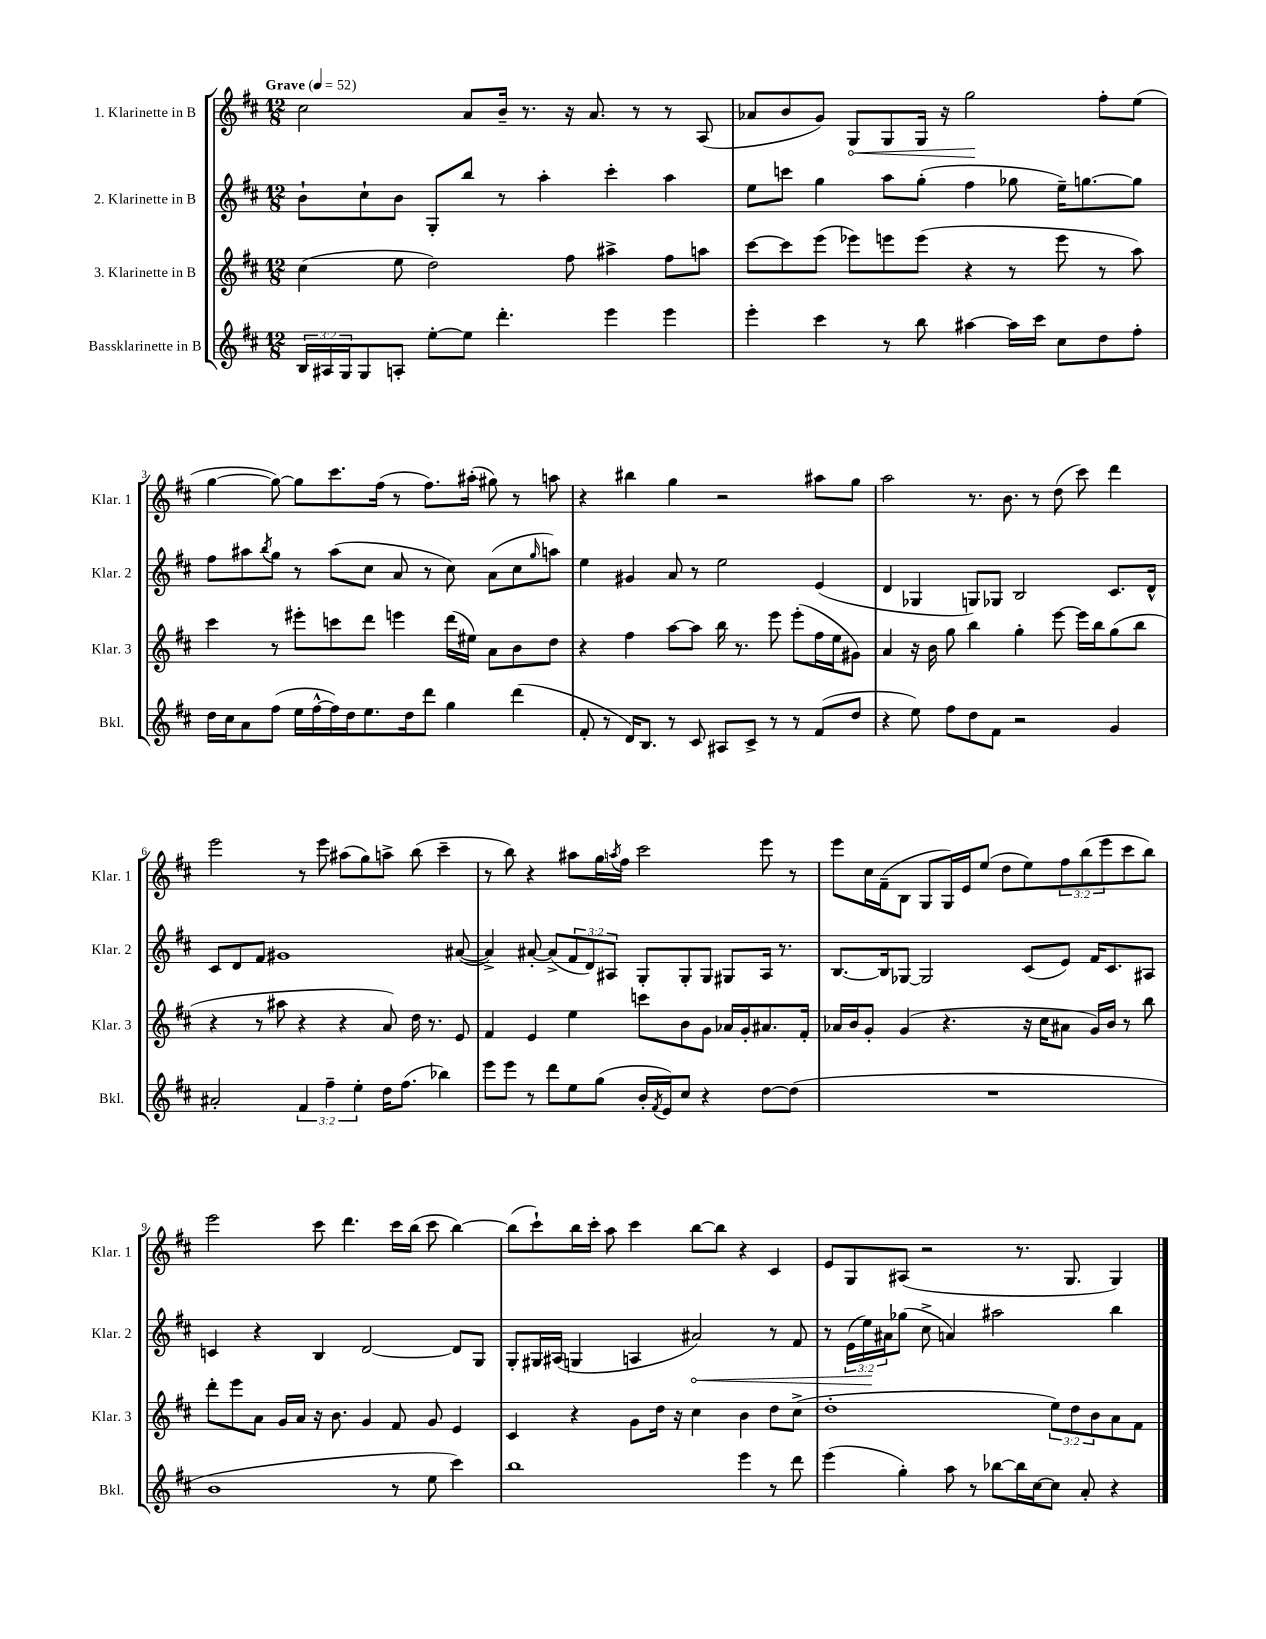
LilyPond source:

<<
\new StaffGroup <<
\new Staff = "s0" \with { instrumentName = "1. Klarinette in B" shortInstrumentName = "Klar. 1" } {
    \clef treble \key d \major \numericTimeSignature \time 12/8 \override Staff.TupletNumber.text = #tuplet-number::calc-fraction-text \tempo "Grave" 4 = 52
    cis''2 a'8 b'16-- r8. r16 a'8. r8 r8 a8( |
    aes'8 b'8 g'8) \once \override Hairpin.circled-tip = ##t g8\< g8 g16 r16 g''2\! fis''8-. e''8( |
    g''4~ g''8~) g''8 cis'''8. fis''16( r8 fis''8.) ais''16-.( gis''8) r8 a''8 |
    r4 bis''4 g''4 r2 ais''8 g''8 |
    a''2 r8. b'8. r8 d''8( cis'''8) d'''4 |
    e'''2 r8 e'''8 ais''8( g''8) a''8-> b''8( cis'''4-- |
    r8 b''8) r4 ais''8 g''16 \acciaccatura { a''8 } fis''16 cis'''2 e'''8 r8 |
    e'''8 cis''16 fis'16--( b8 g8 g16) e'16 e''8( d''8 e''8) \tuplet 3/2 { fis''8 b''8( e'''8 } cis'''8 b''8) |
    e'''2 cis'''8 d'''4. cis'''16 b''16( cis'''8 b''4~) |
    b''8( cis'''8-!) b''16 cis'''16-. a''8 cis'''4 b''8~ b''8 r4 cis'4 |
    e'8 g8 ais8( r2 r8. g8. g4) \bar "|." |
}
\new Staff = "s1" \with { instrumentName = "2. Klarinette in B" shortInstrumentName = "Klar. 2" } {
    \clef treble \key d \major \numericTimeSignature \time 12/8 \override Staff.TupletNumber.text = #tuplet-number::calc-fraction-text
    b'8-! cis''8-! b'8 g8-. b''8 r8 a''4-. cis'''4-. a''4 |
    e''8 c'''8 g''4 a''8 g''8-.( fis''4 ges''8 e''16--) g''8.~ g''8 |
    fis''8 ais''8 \acciaccatura { b''8 } g''8 r8 ais''8( cis''8 a'8 r8 cis''8) a'8( cis''8 \grace { g''16 } a''8) |
    e''4 gis'4 a'8 r8 e''2 e'4( |
    d'4 ges4 g8) ges8 b2 cis'8. d'16-^ |
    cis'8 d'8 fis'8 gis'1 ais'8~( |
    ais'4->) ais'8~-. ais'8->( \tuplet 3/2 { fis'8 d'8) ais8 } g8-. g8-. g8 gis8 ais16 r8. |
    b8.~ b16 ges8~ ges2 cis'8( e'8) fis'16 cis'8. ais8 |
    c'4 r4 b4 d'2~ d'8 g8 |
    g8-. gis16 ais16( g4 a4 \once \override Hairpin.circled-tip = ##t ais'2\<) r8 fis'8 |
    r8 \tuplet 3/2 { e'16( e''16\!) ais'16 } ges''8( cis''8-> a'4) ais''2 b''4 \bar "|." |
}
\new Staff = "s2" \with { instrumentName = "3. Klarinette in B" shortInstrumentName = "Klar. 3" } {
    \clef treble \key d \major \numericTimeSignature \time 12/8 \override Staff.TupletNumber.text = #tuplet-number::calc-fraction-text
    cis''4( e''8 d''2) fis''8 ais''4-> fis''8 a''8 |
    cis'''8~ cis'''8 e'''8( ees'''8) e'''8 e'''8( r4 r8 e'''8 r8 a''8) |
    cis'''4 r8 eis'''8-. c'''8 d'''8 e'''4 d'''16( eis''16) a'8 b'8 d''8 |
    r4 fis''4 a''8~ a''8 b''16 r8. e'''8 e'''8-.( fis''16 e''16 gis'8) |
    a'4 r16 b'16 g''8 b''4 g''4-. e'''8~ e'''16 b''16 g''8( b''8 |
    r4 r8 ais''8 r4 r4 a'8) d''16 r8. e'8 |
    fis'4 e'4 e''4 c'''8 b'8 g'8 aes'16 g'16-. ais'8. fis'16-. |
    aes'16 b'16 g'8-. g'4( r4. r16 cis''16 ais'8 g'16) b'16 r8 b''8 |
    d'''8-. e'''8 a'8 g'16 a'16 r16 b'8. g'4 fis'8 g'8 e'4 |
    cis'4 r4 g'8 d''16 r16 cis''4 b'4 d''8 cis''8->( |
    d''1-. \tuplet 3/2 { e''8) d''8 b'8 } a'8 fis'8 \bar "|." |
}
\new Staff = "s3" \with { instrumentName = "Bassklarinette in B" shortInstrumentName = "Bkl." } {
    \clef treble \key d \major \numericTimeSignature \time 12/8 \override Staff.TupletNumber.text = #tuplet-number::calc-fraction-text
    \tuplet 3/2 { b16 ais16 g16 } g8 a8-. e''8~-. e''8 d'''4.-. e'''4 e'''4 |
    e'''4-. cis'''4 r8 b''8 ais''4~ ais''16 cis'''16 cis''8 d''8 fis''8-. |
    d''16 cis''16 a'8 fis''8( e''16 fis''16~-^ fis''16) d''16 e''8. d''16 d'''8 g''4 d'''4( |
    fis'8-. r8 d'16) b8. r8 cis'8 ais8 cis'8-> r8 r8 fis'8( d''8 |
    r4 e''8) fis''8 d''8 fis'8 r2 g'4 |
    ais'2-. \tuplet 3/2 { fis'4 fis''4-- e''4-. } d''16 fis''8.( bes''4) |
    e'''8 e'''8 r8 d'''8 e''8 g''8( b'16-. \acciaccatura { fis'8 } e'16) cis''8 r4 d''8~ d''8( |
    R1. |
    b'1 r8 e''8 cis'''4) |
    b''1 e'''4 r8 d'''8 |
    e'''4( g''4-.) a''8 r8 bes''8~ bes''16 cis''16~ cis''8 a'8-. r4 \bar "|." |
}
>>
>>
